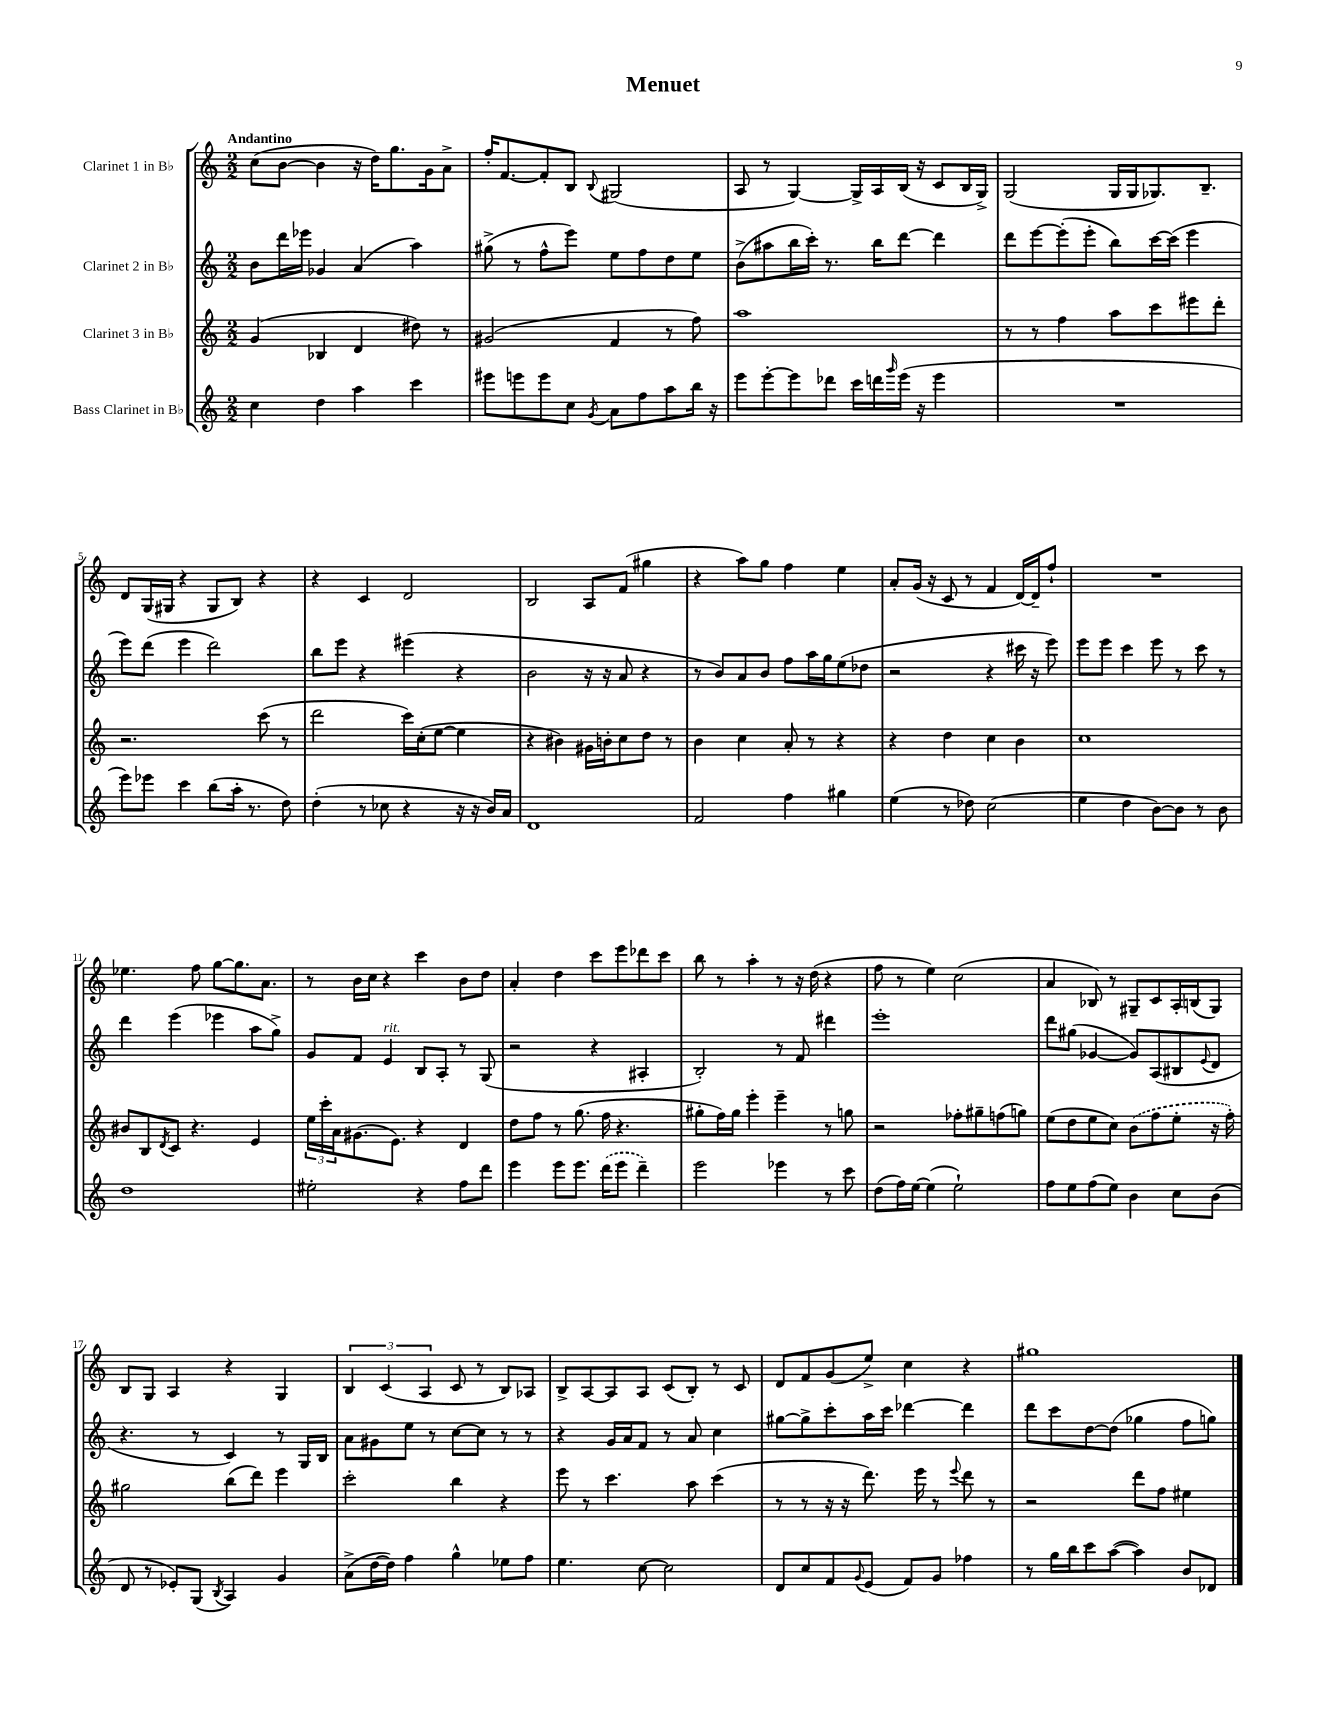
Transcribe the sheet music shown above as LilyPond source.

\header { title = "Menuet" }
<<
\new StaffGroup <<
\new Staff = "s0" \with { instrumentName = "Clarinet 1 in Bb" } {
    \clef treble \key c \major \numericTimeSignature \time 2/2 \tempo "Andantino"
    c''8( b'8~ b'4 r16 d''16) g''8. g'16 a'8-> |
    f''16-. f'8.~ f'8-. b8 \appoggiatura { b8 } gis2( |
    a8 r8 g4~) g16-> a16 b16( r16 c'8 b16 g16->) |
    g2( g16 g16 ges8.) b8.-- |
    d'8 g16( gis16 r4 gis8 b8) r4 |
    r4 c'4 d'2 |
    b2 a8 f'8( gis''4 |
    r4 a''8) g''8 f''4 e''4 |
    a'8-. g'16( r16 c'8 r8 f'4 d'16~) d'16-- f''8-! |
    R1 |
    ees''4. f''8 g''8~ g''8. a'8. |
    r8 b'16 c''16 r4 c'''4 b'8 d''8 |
    a'4-. d''4 c'''8 e'''8 des'''8 c'''8 |
    b''8 r8 a''4-. r8 r16 d''16( r4 |
    f''8 r8 e''4) c''2( |
    a'4 bes8) r8 gis8-- c'8 a16-. b16( gis8) |
    b8 g8 a4 r4 g4 |
    \tuplet 3/2 { b4 c'4( a4 } c'8 r8 b8) aes8 |
    b8-> a8~ a8 a8 c'8( b8-.) r8 c'8 |
    d'8 f'8 g'8( e''8->) c''4 r4 |
    gis''1 \bar "|." |
}
\new Staff = "s1" \with { instrumentName = "Clarinet 2 in Bb" } {
    \clef treble \key c \major \numericTimeSignature \time 2/2
    b'8 d'''16 ees'''16 ges'4 a'4( a''4) |
    gis''8->( r8 f''8-^ e'''8) e''8 f''8 d''8 e''8 |
    b'8->( ais''8 b''16 c'''16-.) r8. b''16 d'''8~ d'''4 |
    d'''8 e'''8~ e'''8-.( e'''8-. b''8) c'''16~ c'''16( e'''4 |
    e'''8) d'''8( e'''4 d'''2) |
    b''8 e'''8 r4 eis'''4( r4 |
    b'2 r16 r16 a'8 r4 |
    r8 b'8) a'8 b'8 f''8 a''16 g''16 e''8( des''8 |
    r2 r4 cis'''16 r16 e'''8) |
    e'''8 e'''8 c'''4 e'''8 r8 c'''8 r8 |
    d'''4 e'''4( ees'''4 a''8 g''8->) |
    g'8 f'8 e'4^\markup { \italic "rit." } b8 a8-. r8 g8( |
    r2 r4 ais4-. |
    b2-.) r8 f'8 dis'''4 |
    e'''1-. |
    d'''8 gis''8( ges'4~ ges'8) a8( bis8 \appoggiatura { e'8 } d'8 |
    r4. r8 c'4) r8 g16 b16 |
    a'8 gis'8 e''8 r8 c''8~ c''8 r8 r8 |
    r4 g'16 a'16 f'8 r8 a'8 c''4 |
    gis''8~ gis''8-> c'''8-. a''16 c'''16 des'''4~ des'''4 |
    d'''8 c'''8 d''8~ d''8( ges''4 f''8 g''8) \bar "|." |
}
\new Staff = "s2" \with { instrumentName = "Clarinet 3 in Bb" } {
    \clef treble \key c \major \numericTimeSignature \time 2/2
    g'4( bes4 d'4 dis''8) r8 |
    gis'2( f'4 r8 f''8) |
    a''1 |
    r8 r8 f''4 a''8 c'''8 eis'''8 d'''8-. |
    r2. c'''8( r8 |
    d'''2 c'''16) c''16-.( e''8~ e''4 |
    r4 bis'4) gis'16 b'16-. c''8 d''8 r8 |
    b'4 c''4 a'8-. r8 r4 |
    r4 d''4 c''4 b'4 |
    c''1 |
    bis'8 b8 \acciaccatura { d'8 } c'8 r4. e'4 |
    \tuplet 3/2 { e''16 c'''16-. a'16 } gis'8.( e'8.) r4 d'4 |
    d''8 f''8 r8 g''8.( f''16 r4. |
    gis''8-. f''16) gis''16 e'''4-. e'''4-- r8 g''8 |
    r2 fes''8-. gis''8-- f''8( g''8) |
    e''8( d''8 e''8 c''8) \once \slurDashed b'8( f''8 e''8-. r16 f''16-.) |
    gis''2 b''8( d'''8) e'''4 |
    c'''2-. b''4 r4 |
    e'''8 r8 c'''4. a''8 c'''4( |
    r8 r8 r16 r16 d'''8.) e'''16 r8 \appoggiatura { e'''8 } d'''8 r8 |
    r2 d'''8 f''8 eis''4 \bar "|." |
}
\new Staff = "s3" \with { instrumentName = "Bass Clarinet in Bb" } {
    \clef treble \key c \major \numericTimeSignature \time 2/2
    c''4 d''4 a''4 c'''4 |
    eis'''8 e'''8 e'''8 c''8 \acciaccatura { g'8 } a'8 f''8 a''8 b''16 r16 |
    e'''8 e'''8~-. e'''8 des'''8 c'''16 d'''16 \grace { g'''16 } e'''16( r16 e'''4 |
    R1 |
    e'''8) ees'''8 c'''4 b''8( a''16-. r8. d''8) |
    d''4-.( r8 ces''8 r4 r16 r16 b'16) a'16 |
    d'1 |
    f'2 f''4 gis''4 |
    e''4( r8 des''8) c''2( |
    e''4 d''4 b'8~) b'8 r8 b'8 |
    d''1 |
    eis''2-. r4 f''8 d'''8 |
    e'''4 e'''8 e'''8. \once \slurDashed d'''16( e'''8 d'''4--) |
    e'''2 ees'''4 r8 c'''8 |
    d''8( f''16) e''16~ e''4( e''2-!) |
    f''8 e''8 f''8( e''8) b'4 c''8 b'8( |
    d'8 r8 ees'8-.) g8( \acciaccatura { b8 } a4) g'4 |
    a'8->( d''16~ d''16) f''4 g''4-^ ees''8 f''8 |
    e''4. c''8~ c''2 |
    d'8 c''8 f'8 \appoggiatura { g'8 } e'8( f'8) g'8 fes''4 |
    r8 g''16 b''16 c'''8 a''8~( a''4) b'8 des'8 \bar "|." |
}
>>
>>
